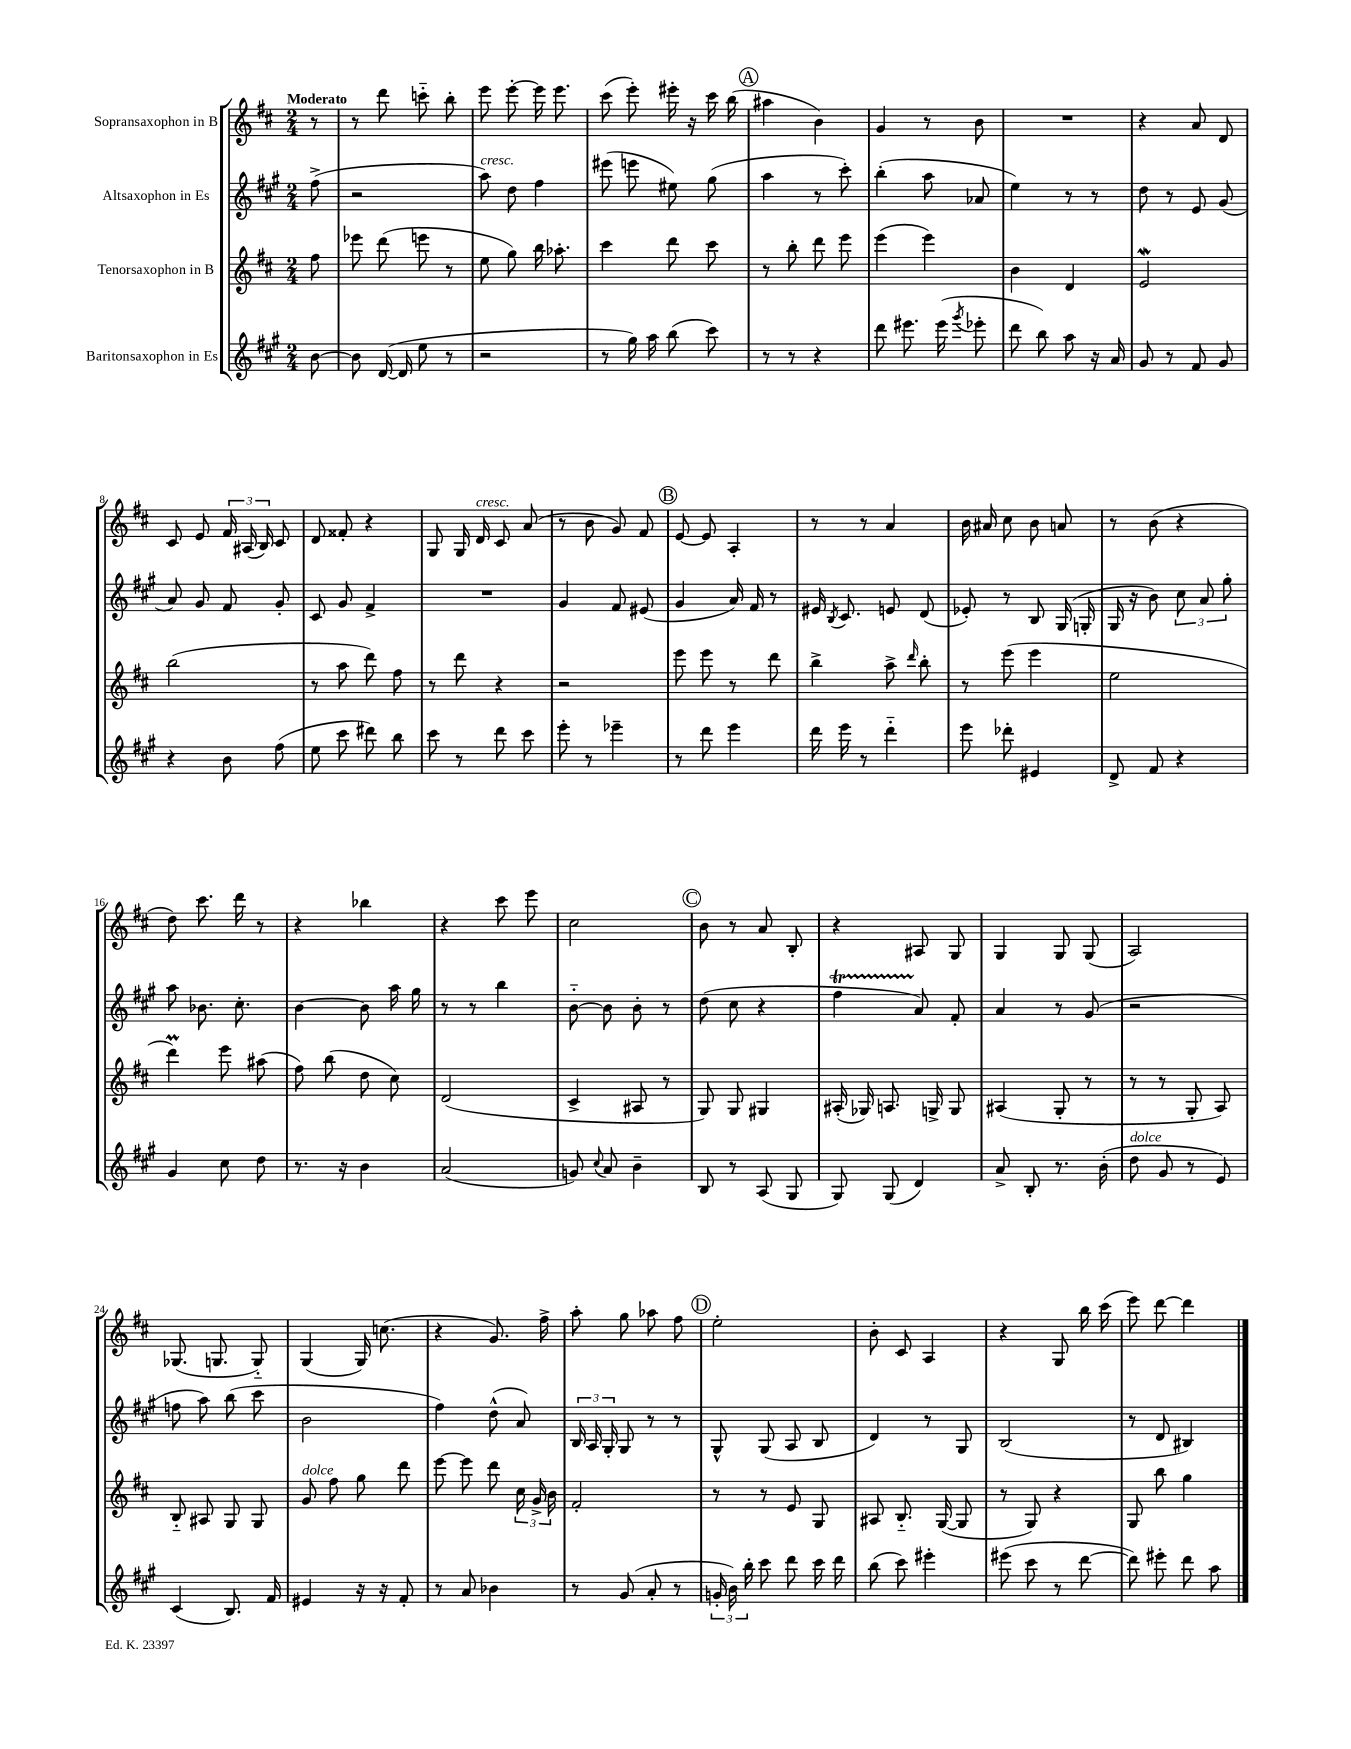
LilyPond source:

<<
\new StaffGroup <<
\new Staff = "s0" \with { instrumentName = "Sopransaxophon in B" } {
    \clef treble \key d \major \numericTimeSignature \time 2/4 \partial 8 \tempo "Moderato"
    \autoBeamOff r8 |
    r8 d'''8 c'''8-_ b''8-. |
    e'''8 e'''8~-. e'''16 e'''8. |
    cis'''8( e'''8-.) eis'''16-. r16 cis'''16 b''16( |
    \mark \markup { \circle "A" } ais''4 b'4) |
    g'4 r8 b'8 |
    R2 |
    r4 a'8 d'8 |
    cis'8 e'8 \tuplet 3/2 { fis'16 ais16( b16) } cis'8 |
    d'8 fisis'8-. r4 |
    g8 g16 d'16^\markup { \italic "cresc." } cis'8 a'8( |
    r8 b'8 g'8) fis'8 |
    \mark \markup { \circle "B" } e'8~ e'8 a4-. |
    r8 r8 a'4 |
    b'16 ais'16 cis''8 b'8 a'8 |
    r8 b'8( r4 |
    d''8) cis'''8. d'''16 r8 |
    r4 bes''4 |
    r4 cis'''8 e'''8 |
    cis''2 |
    \mark \markup { \circle "C" } b'8 r8 a'8 b8-. |
    r4 ais8 g8 |
    g4 g8 g8( |
    a2) |
    ges8.( g8. g8-_) |
    g4( g16) c''8.( |
    r4 g'8.) fis''16-> |
    a''8-. g''8 aes''8 fis''8 |
    \mark \markup { \circle "D" } e''2-. |
    b'8-. cis'8 a4 |
    r4 g8 b''16 cis'''16( |
    e'''8) d'''8~ d'''4 \bar "|." |
}
\new Staff = "s1" \with { instrumentName = "Altsaxophon in Es" } {
    \clef treble \key a \major \numericTimeSignature \time 2/4 \partial 8
    \autoBeamOff fis''8->( |
    r2 |
    a''8^\markup { \italic "cresc." }) d''8 fis''4 |
    eis'''8( e'''8 eis''8) gis''8( |
    \mark \markup { \circle "A" } a''4 r8 cis'''8-.) |
    b''4-.( a''8 aes'8 |
    e''4) r8 r8 |
    d''8 r8 e'8 gis'8( |
    a'8) gis'8 fis'8 gis'8-. |
    cis'8 gis'8 fis'4-> |
    R2 |
    gis'4 fis'8 eis'8( |
    \mark \markup { \circle "B" } gis'4 a'16) fis'16 r8 |
    eis'16 \acciaccatura { b8 } cis'8. e'8 d'8( |
    ees'8-.) r8 b8 gis16( g16-. |
    gis16 r16 b'8) \tuplet 3/2 { cis''8 a'8 gis''8-. } |
    a''8 bes'8. cis''8.-. |
    b'4~ b'8 a''16 gis''16 |
    r8 r8 b''4 |
    b'8~-_ b'8 b'8-. r8 |
    \mark \markup { \circle "C" } d''8( cis''8 r4 |
    fis''4\startTrillSpan a'8\stopTrillSpan) fis'8-. |
    a'4 r8 gis'8( |
    r2 |
    f''8 a''8) b''8( cis'''8 |
    b'2 |
    fis''4) d''8-^( a'8) |
    \tuplet 3/2 { b16 a16 gis16-. } gis8 r8 r8 |
    \mark \markup { \circle "D" } gis8-^ gis8( a8 b8 |
    d'4) r8 gis8 |
    b2( |
    r8 d'8 bis4) \bar "|." |
}
\new Staff = "s2" \with { instrumentName = "Tenorsaxophon in B" } {
    \clef treble \key d \major \numericTimeSignature \time 2/4 \partial 8
    \autoBeamOff fis''8 |
    ees'''8 d'''8( e'''8 r8 |
    e''8 g''8) b''16 aes''8.-. |
    cis'''4 d'''8 cis'''8 |
    \mark \markup { \circle "A" } r8 b''8-. d'''8 e'''8 |
    e'''4( e'''4) |
    b'4 d'4 |
    e'2\mordent |
    b''2( |
    r8 a''8 d'''8) fis''8 |
    r8 d'''8 r4 |
    r2 |
    \mark \markup { \circle "B" } e'''8 e'''8 r8 d'''8 |
    b''4-> a''8-> \grace { d'''16 } b''8-. |
    r8 e'''8( e'''4 |
    e''2 |
    d'''4\prall) e'''8 ais''8( |
    fis''8) b''8( d''8 cis''8) |
    d'2( |
    cis'4-> ais8 r8 |
    \mark \markup { \circle "C" } g8) g8 gis4 |
    ais16-.( ges16) a8. g16-> g8 |
    ais4( g8-. r8 |
    r8 r8 g8-. a8) |
    b8-_ ais8 g8 g8 |
    g'8^\markup { \italic "dolce" } fis''8 g''8 d'''8 |
    e'''8~ e'''8 d'''8 \tuplet 3/2 { cis''16 g'16-> b'16 } |
    fis'2-. |
    \mark \markup { \circle "D" } r8 r8 e'8 g8 |
    ais8 b8.-_ g16~( g8 |
    r8 g8) r4 |
    g8 b''8 g''4 \bar "|." |
}
\new Staff = "s3" \with { instrumentName = "Baritonsaxophon in Es" } {
    \clef treble \key a \major \numericTimeSignature \time 2/4 \partial 8
    \autoBeamOff b'8~ |
    b'8 d'16~( d'16 e''8 r8 |
    r2 |
    r8 gis''16) a''16 b''8( cis'''8) |
    \mark \markup { \circle "A" } r8 r8 r4 |
    d'''8 eis'''8. eis'''16( \acciaccatura { gis'''8 } ees'''8-. |
    d'''8 b''8) a''8 r16 a'16 |
    gis'8 r8 fis'8 gis'8 |
    r4 b'8 fis''8( |
    e''8 cis'''8 dis'''8) b''8 |
    cis'''8 r8 d'''8 cis'''8 |
    e'''8-. r8 ees'''4-- |
    \mark \markup { \circle "B" } r8 d'''8 e'''4 |
    d'''16 e'''16 r8 d'''4-_ |
    e'''8 des'''8-. eis'4 |
    d'8-> fis'8 r4 |
    gis'4 cis''8 d''8 |
    r8. r16 b'4 |
    a'2( |
    g'8) \appoggiatura { cis''8 } a'8 b'4-- |
    \mark \markup { \circle "C" } b8 r8 a8( gis8 |
    gis8) gis8( d'4) |
    a'8-> b8-. r8. b'16-.( |
    d''8^\markup { \italic "dolce" } gis'8 r8 e'8) |
    cis'4( b8.) fis'16 |
    eis'4 r16 r16 fis'8-. |
    r8 a'8 bes'4 |
    r8 gis'8( a'8-. r8 |
    \mark \markup { \circle "D" } \tuplet 3/2 { g'16-. b'16) b''16-. } cis'''8 d'''8 cis'''16 d'''16 |
    b''8( cis'''8) eis'''4-. |
    eis'''8( cis'''8 r8 d'''8~ |
    d'''8) eis'''8-. d'''8 a''8 \bar "|." |
}
>>
>>
